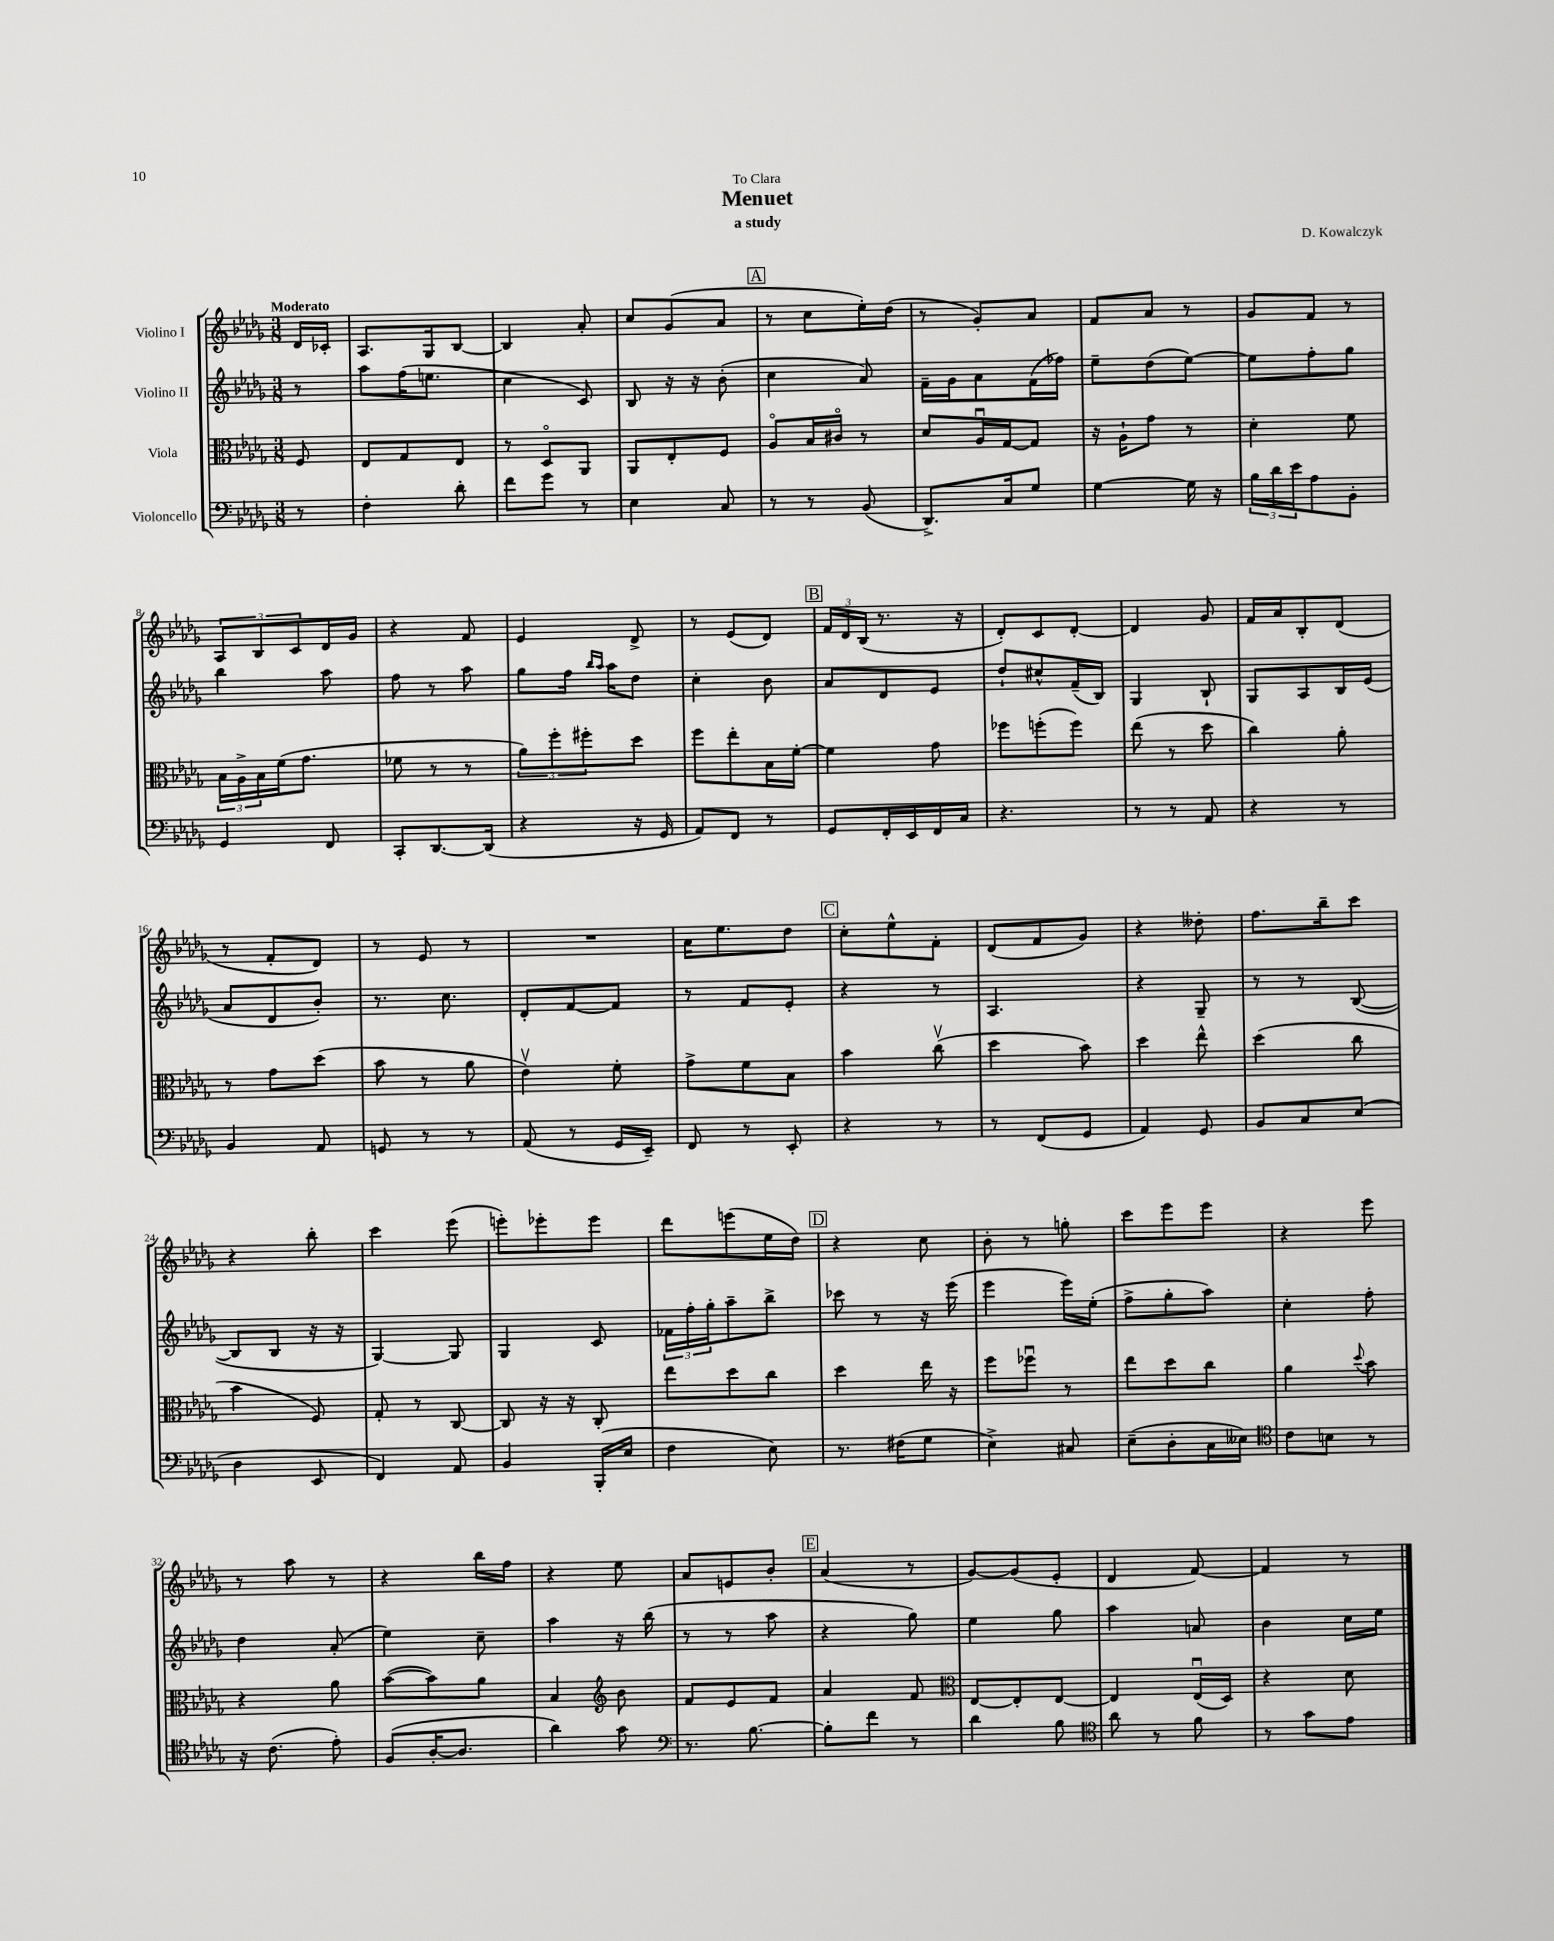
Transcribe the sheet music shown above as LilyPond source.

\header { title = "Menuet" composer = "D. Kowalczyk" subtitle = "a study" dedication = "To Clara" }
<<
\new StaffGroup <<
\new Staff = "s0" \with { instrumentName = "Violino I" } {
    \clef treble \key des \major \numericTimeSignature \time 3/8 \partial 8 \tempo "Moderato"
    des'16 ces'16-. |
    aes8. ges16 bes8~ |
    bes4 aes'8-. |
    c''8 ges'8( aes'8 |
    \mark \markup { \box "A" } r8 c''8 ees''16-.) des''16( |
    r8 ges'8-.) aes'8 |
    f'8 aes'8 r8 |
    ges'8 f'8 r8 |
    \tuplet 3/2 { aes8 bes8 c'8 } des'16 ges'16 |
    r4 f'8 |
    ees'4 des'8-> |
    r8 ees'8( des'8) |
    \mark \markup { \box "B" } \tuplet 3/2 { f'16 des'16 bes16( } r8. r16 |
    des'8-.) c'8 des'8~-. |
    des'4 ges'8 |
    f'16 aes'16 bes8-. des'8( |
    r8 f'8-. des'8) |
    r8 ees'8 r8 |
    R4. |
    aes'16 ees''8. des''8 |
    \mark \markup { \box "C" } c''8-. ees''8-^ f'8-. |
    des'8( f'8 ges'8) |
    r4 deses''8-. |
    f''8. bes''16-- c'''8 |
    r4 bes''8-. |
    c'''4 ees'''8( |
    e'''8-.) ees'''8-. ees'''8 |
    des'''8 e'''8( ees''16 des''16) |
    \mark \markup { \box "D" } r4 c''8 |
    bes'8-. r8 g''8-. |
    c'''8 ees'''8 ees'''8 |
    r4 ees'''8 |
    r8 aes''8 r8 |
    r4 bes''16 f''16 |
    r4 ees''8 |
    aes'8 e'8 bes'8-. |
    \mark \markup { \box "E" } aes'4( r8 |
    ges'8~) ges'8( ees'8-. |
    des'4 f'8~) |
    f'4 r8 \bar "|." |
}
\new Staff = "s1" \with { instrumentName = "Violino II" } {
    \clef treble \key des \major \numericTimeSignature \time 3/8 \partial 8
    r8 |
    aes''8 f''16( e''8. |
    c''4 c'8) |
    bes8 r16 r16 bes'8-.( |
    \mark \markup { \box "A" } c''4 aes'8) |
    f'16-- ges'16 aes'8 f'16( fes''16) |
    ees''8-- des''8( ees''8~) |
    ees''8 f''8-. ges''8 |
    bes''4 aes''8 |
    f''8 r8 aes''8 |
    ges''8 f''16 \grace { bes''16 aes''16 } aes''16 des''8 |
    c''4-. bes'8 |
    \mark \markup { \box "B" } aes'8 des'8 ees'8 |
    des''8-! cis''8-^ f'16--( bes16) |
    ges4 bes8-! |
    ges8 aes8 bes16 ees'16( |
    aes'8 des'8 bes'8-.) |
    r8. c''8. |
    des'8-. f'8~ f'8 |
    r8 f'8 ees'8-. |
    \mark \markup { \box "C" } r4 r8 |
    aes4. |
    r4 ges8-- |
    r8 r8 bes8~( |
    bes8 bes8 r16 r16 |
    ges4~) ges8 |
    ges4 c'8 |
    \tuplet 3/2 { fes'16 f''16-. ges''16-. } aes''8-- bes''8-> |
    \mark \markup { \box "D" } ces'''8 r8 r16 ees'''16( |
    ees'''4 ees'''16) ees''16-.( |
    f''8-> ges''8-. aes''8) |
    c''4-. f''8-. |
    des''4 aes'8-.( |
    ees''4) c''8-- |
    aes''4 r16 bes''16( |
    r8 r8 aes''8 |
    \mark \markup { \box "E" } r4 ges''8) |
    ees''4 ges''8 |
    aes''4 a'8 |
    bes'4 c''16 ees''16 \bar "|." |
}
\new Staff = "s2" \with { instrumentName = "Viola" } {
    \clef alto \key des \major \numericTimeSignature \time 3/8 \partial 8
    f8 |
    ees8 ges8 ees8 |
    r8 des8\flageolet aes,8 |
    aes,8 ees8-. f8 |
    \mark \markup { \box "A" } aes8\flageolet bes16 cis'16\flageolet r8 |
    des'8 aes16\downbow ges16~ ges8 |
    r16 aes16-! ges'8 r8 |
    des'4-. f'8 |
    \tuplet 3/2 { bes16 aes16-> bes16 } f'16( ges'8. |
    fes'8 r8 r8 |
    \tuplet 3/2 { aes'8) f''8-. fis''8-. } des''8 |
    f''8 ees''8-. bes16 f'16~-. |
    \mark \markup { \box "B" } f'4 ges'8 |
    fes''8 f''8-.( f''8) |
    ees''8( r8 des''8 |
    c''4) aes'8-. |
    r8 ges'8 des''8( |
    bes'8 r8 aes'8 |
    ees'4\upbow) f'8-. |
    ges'8-> f'8 bes8 |
    \mark \markup { \box "C" } bes'4 c''8\upbow( |
    des''4 bes'8) |
    des''4 ees''8-^ |
    des''4( c''8 |
    bes'4 f8) |
    ges8-. r8 c8~ |
    c8 r16 r16 c8-. |
    ees''8 des''8 c''8 |
    \mark \markup { \box "D" } des''4 ees''16 r16 |
    f''8 fes''8\downbow r8 |
    ees''8 des''8 c''8 |
    aes'4 \appoggiatura { des''8 } bes'8 |
    r4 aes'8 |
    bes'8~( bes'8) aes'8 |
    bes4 \clef treble bes'8 |
    f'8 ees'8 f'8 |
    \mark \markup { \box "E" } aes'4 f'8 |
    \clef alto ees8~ ees8-. ees8~ |
    ees4 ees16\downbow( des16) |
    r4 des'8 \bar "|." |
}
\new Staff = "s3" \with { instrumentName = "Violoncello" } {
    \clef bass \key des \major \numericTimeSignature \time 3/8 \partial 8
    r8 |
    f4-. des'8-. |
    f'8 ges'8 r8 |
    ees4 c8 |
    \mark \markup { \box "A" } r8 r8 bes,8( |
    des,8.->) c16 ges8 |
    ges4~ ges16 r16 |
    \tuplet 3/2 { bes16 des'16 ees'16 } aes8 bes,8-. |
    ges,4 f,8 |
    c,8-. des,8.~ des,16( |
    r4 r16 ges,16 |
    aes,8) f,8 r8 |
    \mark \markup { \box "B" } ges,8 f,16-. ees,16 f,16 c16 |
    r4. |
    r8 r8 aes,8 |
    r4 r8 |
    bes,4 aes,8 |
    g,8 r8 r8 |
    aes,8( r8 ges,16 ees,16--) |
    f,8 r8 ees,8-. |
    \mark \markup { \box "C" } r4 r8 |
    r8 f,8( ges,8 |
    aes,4) ges,8 |
    bes,8 c8 ees8( |
    des4 ees,8 |
    f,4) aes,8 |
    bes,4 bes,,16-.( ees16 |
    f4 ees8) |
    \mark \markup { \box "D" } r8. fis16( ges8 |
    ees4->) cis8 |
    ees8--( des8-. c16 eeses16) |
    \clef tenor c'8 b8 r8 |
    r16 c'8.( ees'8-.) |
    f8( aes16~-. aes8. |
    aes'4) ges'8 |
    \clef bass r8. bes8.~ |
    \mark \markup { \box "E" } bes8-. f'8 r8 |
    des'4 bes8 |
    \clef tenor aes'8 r8 f'8 |
    r8 ges'8 ees'8 \bar "|." |
}
>>
>>
